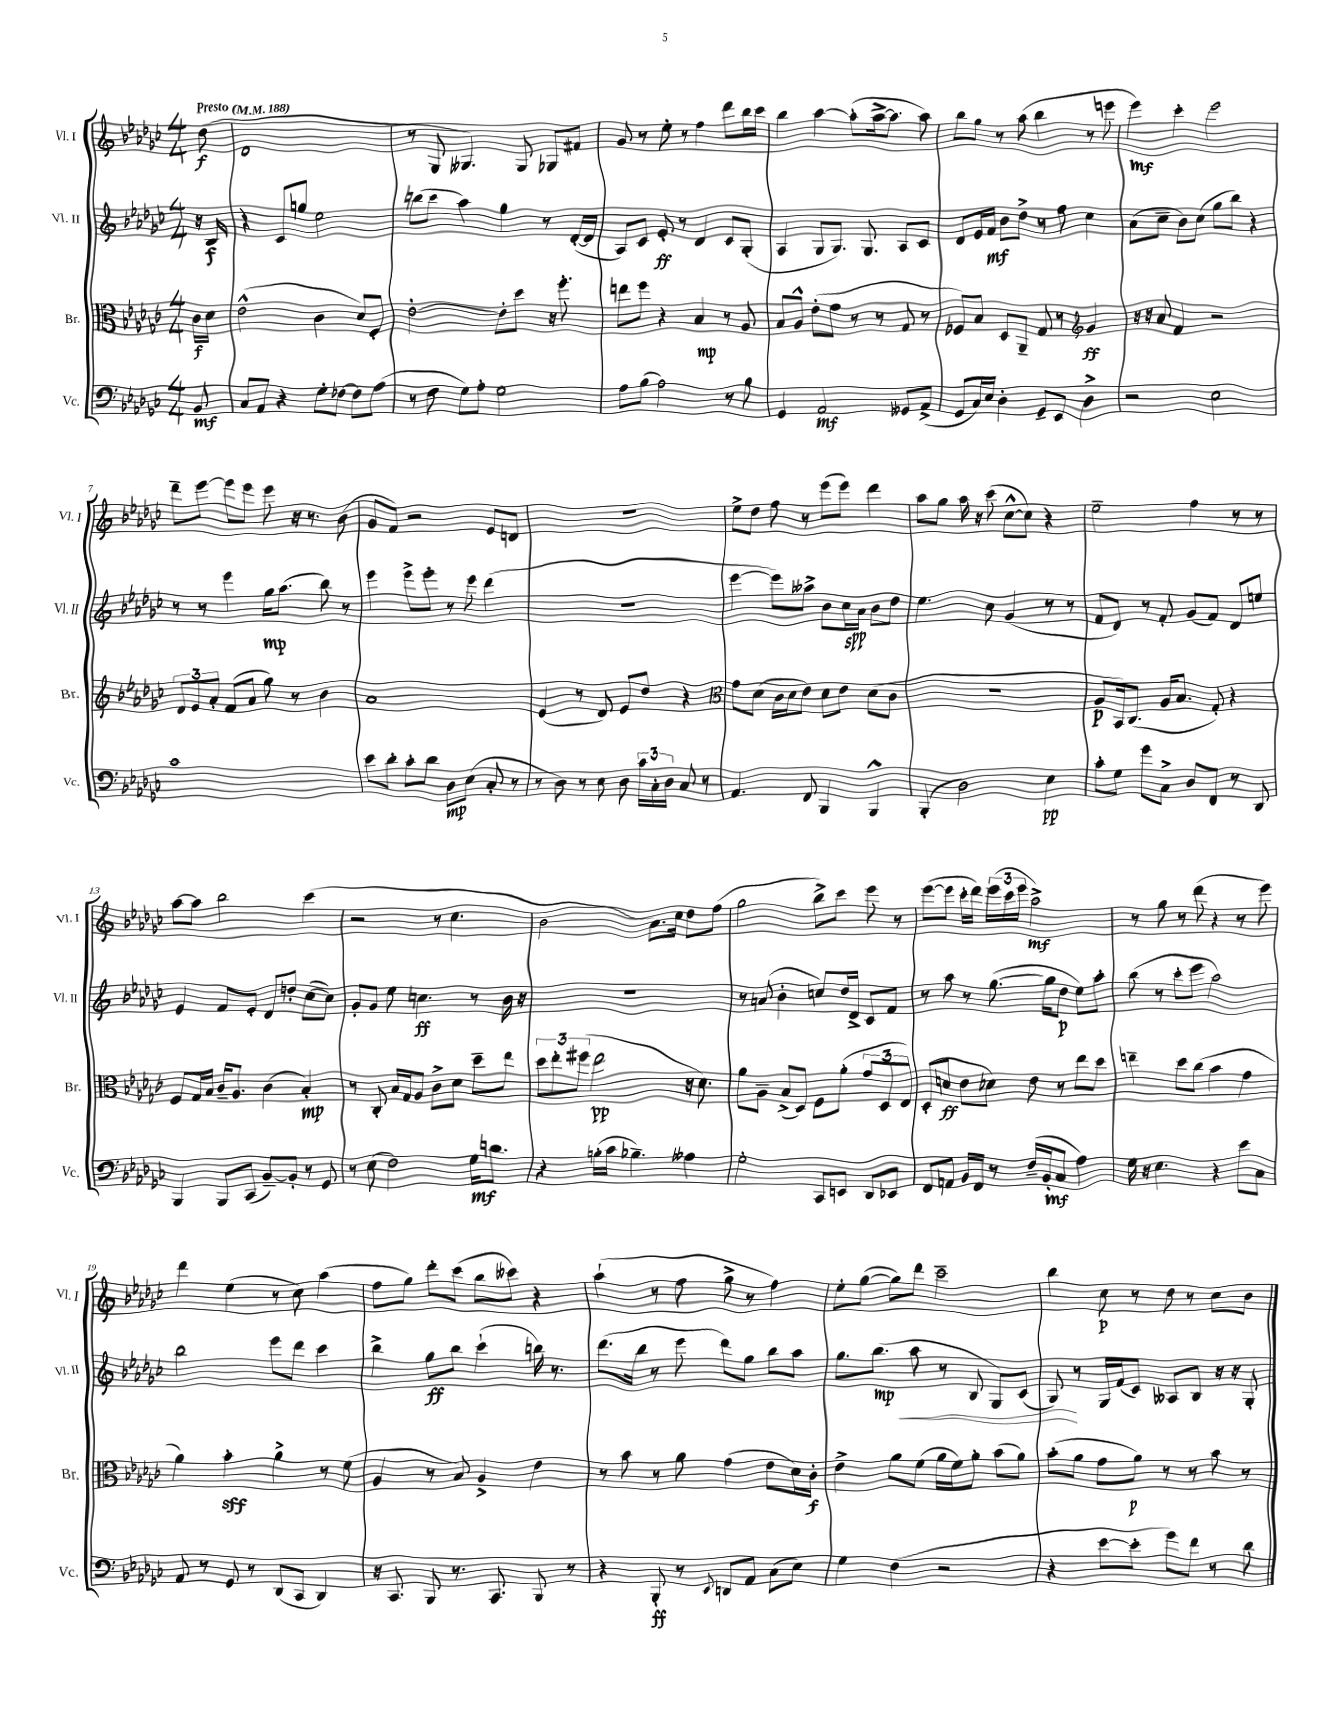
<<
\new StaffGroup <<
\new Staff = "s0" \with { instrumentName = "Vl. I" shortInstrumentName = "Vl. I" } {
    \clef treble \key ges \major \numericTimeSignature \time 4/4 \partial 8 \tempo "Presto" 4 = 188
    \autoBeamOff des''8\f( |
    des'1 |
    r8 ges8 geses4.) geses8 ges8[ fis'8] |
    ges'8 r8 ees''8-. r8 f''4 des'''8[ bes''16 ces'''16] |
    bes''4 aes''4~ aes''8[-.( aes''16~-> aes''8.] aes''8) |
    bes''8[ ges''8] r8 aes''8( bes''4 r8 e'''8 |
    ees'''4\mf) ces'''4-. ees'''2 |
    des'''8[-- ees'''8]~ ees'''8[ ees'''8] ees'''8 r16 r8. bes'8( |
    ges'8[ f'8]) r2 ees'8[ d'8] |
    R1 |
    ees''8[-> des''8] f''8 r8 ees'''8[( ees'''8]) des'''4 |
    aes''8[ ges''8] aes''16 r16 ces'''8( ces''8[~-^ ces''8]) r4 |
    ees''2-- f''4 r8 r8 |
    aes''8[~ aes''8] bes''2 ces'''4( |
    r2 r8 ces''4. |
    bes'2 aes'8.[) ces''16] des''8[ f''8]( |
    ges''2 bes''8[->) ces'''8] ees'''8 r8 |
    ees'''8[~( ees'''8] ces'''16[-. des'''16]) \tuplet 3/2 { ees'''16[( ces'''16 ees'''16] } aes''2->\mf) |
    r8 ges''8 r8 des'''8( r4 r8 ees'''8) |
    des'''4 ees''4( r8 ces''8) aes''4( |
    f''8[ ges''8]) des'''8[-. ces'''8]( bes''8[ ceses'''8]) r4 |
    aes''4-!( r8 f''8 ges''8-> r8 f''4) |
    ees''8[-. ges''8]~( ges''8[) des'''8] ces'''2-- |
    bes''4 ces''8\p r8 des''8 r8 ces''8[ bes'8] \bar "|." |
}
\new Staff = "s1" \with { instrumentName = "Vl. II" shortInstrumentName = "Vl. II" } {
    \clef treble \key ges \major \numericTimeSignature \time 4/4 \partial 8
    \autoBeamOff r16 bes16\f |
    r4 ces'8[ g''8] ees''2 |
    b''8[( ces'''8] aes''4) ges''4 r8 des'16[~-.( des'16] |
    aes8[) ces'8] ees'8-.\ff r8 des'4 ces'8[ ges8]-.( |
    aes4 ges8[ ges8.]) ges8. aes8[ ces'8] |
    des'8[ ees'16 f'16]\mf bes'8[ des''8]-> r8 f''8 ces''4 |
    aes'8[( ces''8]-- bes'8[) ces''8]( ges''8[ bes''8]) r4 |
    r8 r8 ees'''4 ges''16[\mp aes''8.]( bes''8) r8 |
    ees'''4 ees'''8[-> ees'''8]-. r8 ees'''8 des'''4( |
    R1 |
    ees'''4~ ees'''8[) aeses''8]-> bes'8[ ces''16\spp aes'16] bes'8[ des''8] |
    ees''4. ces''8 ges'4( r8 r8 |
    f'8[ des'8]) r8 f'8-. ges'8[( f'8]) des'8[ e''8] |
    ees'4 f'8[ ees'8]-. des'8[ d''8]-. ces''8[~( ces''8]) |
    ges'8[-. ges'8] ees''8 c''4.\ff r8 bes'16 r16 |
    R1 |
    r8 a'8( bes'4-. c''8[) des''16 des'16]-> ces'8[ f'8] |
    r8 aes''8 r8 ges''8.~( ges''16[ des''8]\p ees''8[) aes''8]-. |
    bes''8( r8 ces'''8[-. ees'''8] aes''2) |
    bes''2 ees'''8[ des'''8] ces'''4 |
    bes''4-> ges''8[\ff bes''8] ces'''4-!( b''16) r8. |
    des'''8.[( bes''16] r8 ees'''8 des'''8[) ges''8] bes''8[ aes''8] |
    ges''8.[ bes''8.]\mp\<( aes''8 r8 bes8 ges8[) ces'8]( |
    ges8\!) r8 ges16[ f'16( ces'8]) aeses8[ bes8] r16 r16 ges8-. \bar "|." |
}
\new Staff = "s2" \with { instrumentName = "Br." shortInstrumentName = "Br." } {
    \clef alto \key ges \major \numericTimeSignature \time 4/4 \partial 8
    \autoBeamOff ces'16[\f des'16] |
    ees'2-^( ces'4 des'8[) f8]-. |
    ees'2~-. ees'8[-. des''8] r16 f''8.-. |
    e''8[ f''8] r4 bes4\mp r8 aes8 |
    bes8[ aes8]-^ ees'8[-.( ges'8] r8 r8 ges8 r8 |
    fes8[) bes8] des8[ aes,8]-- ges8 r8 \clef treble ges'4\ff |
    r16 r16 aes'8 f'4 r2 |
    \tuplet 3/2 { des'8[ ees'8 aes'8]-. } f'8[( aes'8] ges''8) r8 bes'4 |
    aes'1 |
    ees'4( r8 des'8) ees'8[ des''8] r4 |
    \clef alto ges'8[ des'8]( ces'16[ des'16 ees'8]) des'8[ ees'8] des'8[( ces'8] |
    R1 |
    aes8[\p bes,16) ces8.]( aes16[ bes8.] ges8-.) r4 |
    f8[ ges16 bes16] ces'16[-- aes8.] ces'4( bes4-.\mp) |
    r8 ces8-. bes16[ ges16 aes8] ces'8[-> des'8] des''8[-- ees''8] |
    \tuplet 3/2 { des''8[ ees''8-. fis''8]( } ees''2\pp r16 des'8.) |
    aes'8[ aes8]-- bes8[->( des8]) f8[ aes'8]-.( \tuplet 3/2 { ges'8[ des8 ees8]) } |
    des8[-.( d'8]\ff ees'8[ des'8]) ees'8 r8 ees''8[ des''8] |
    e''4-- des''8[ ces''8]( bes'4 ges'4 |
    aes'4) bes'4-.\sff aes'4-> r8 f'8( |
    aes4 r8 bes8) aes4-> ees'4 |
    r8 bes'8 r8 aes'8 ges'4( ees'8[ des'16) ces'16]-.\f |
    ees'4-> aes'8[ f'8]( aes'16[ f'16) aes'8]-. bes'8[( aes'8]) |
    bes'8[-.( aes'8] ges'8[ aes'8]\p) r8 r8 bes'8 r8 \bar "|." |
}
\new Staff = "s3" \with { instrumentName = "Vc." shortInstrumentName = "Vc." } {
    \clef bass \key ges \major \numericTimeSignature \time 4/4 \partial 8
    \autoBeamOff bes,8\mf |
    ces8[ aes,8] r4 ges8[-. fes8]~ fes8[ aes8]( |
    r8 f8 ges8[) aes8]-. ges2 |
    aes8[ bes8]( aes2) r8 bes8 |
    ges,4 aes,2\mf geses,8[ aes,8]->( |
    ges,8[ ces16) ees16] des4-. ges,8[-- ees,8] des4-> |
    r2 ees2 |
    ces'1 |
    ees'8[ des'8]-. ces'8[-. des'8] des8[\mp ees8]( ces8-. r8 |
    r8 des8) r8 ees8 des8 \tuplet 3/2 { ces'16[ ces16-. des16] } ces8 r8 |
    aes,4. f,8 bes,,4 bes,,4-^ |
    bes,,4-.( des2) ees4\pp |
    ces'8[-. ges8] ges'8[ ces8]-> des8[ f,8] r8 des,8 |
    bes,,4 bes,,8[ ces,8]( bes,8[~--) bes,8]-. r8 ges,8 |
    r8 ees8( f2) ges16[\mf d'8.] |
    r4 b16[-.( ces'16] bes4.--) aeses4 |
    ges2-. ces,8[ e,8] des,8[ ees,8] |
    f,8[ a,8] bes,16[ f,16] r8 f16[--( bes,16-.\mf ces8] aes4) |
    ges16 r16 ees4. r4 ees'8[ ces8] |
    aes,8 r8 ges,8 r8 des,8[( ces,8] des,4) |
    r16 ces,8. bes,,8 r8. ces,8. bes,,8 r8 |
    r4 bes,,8-.\ff r8 \appoggiatura { ees,8 } d,8[ aes,8] ces8[( ees8]) |
    ges4 f4( r2 |
    r4 ees'8[~ ees'8]-. ges'8[) f'8] r8 des'8 \bar "|." |
}
>>
>>
